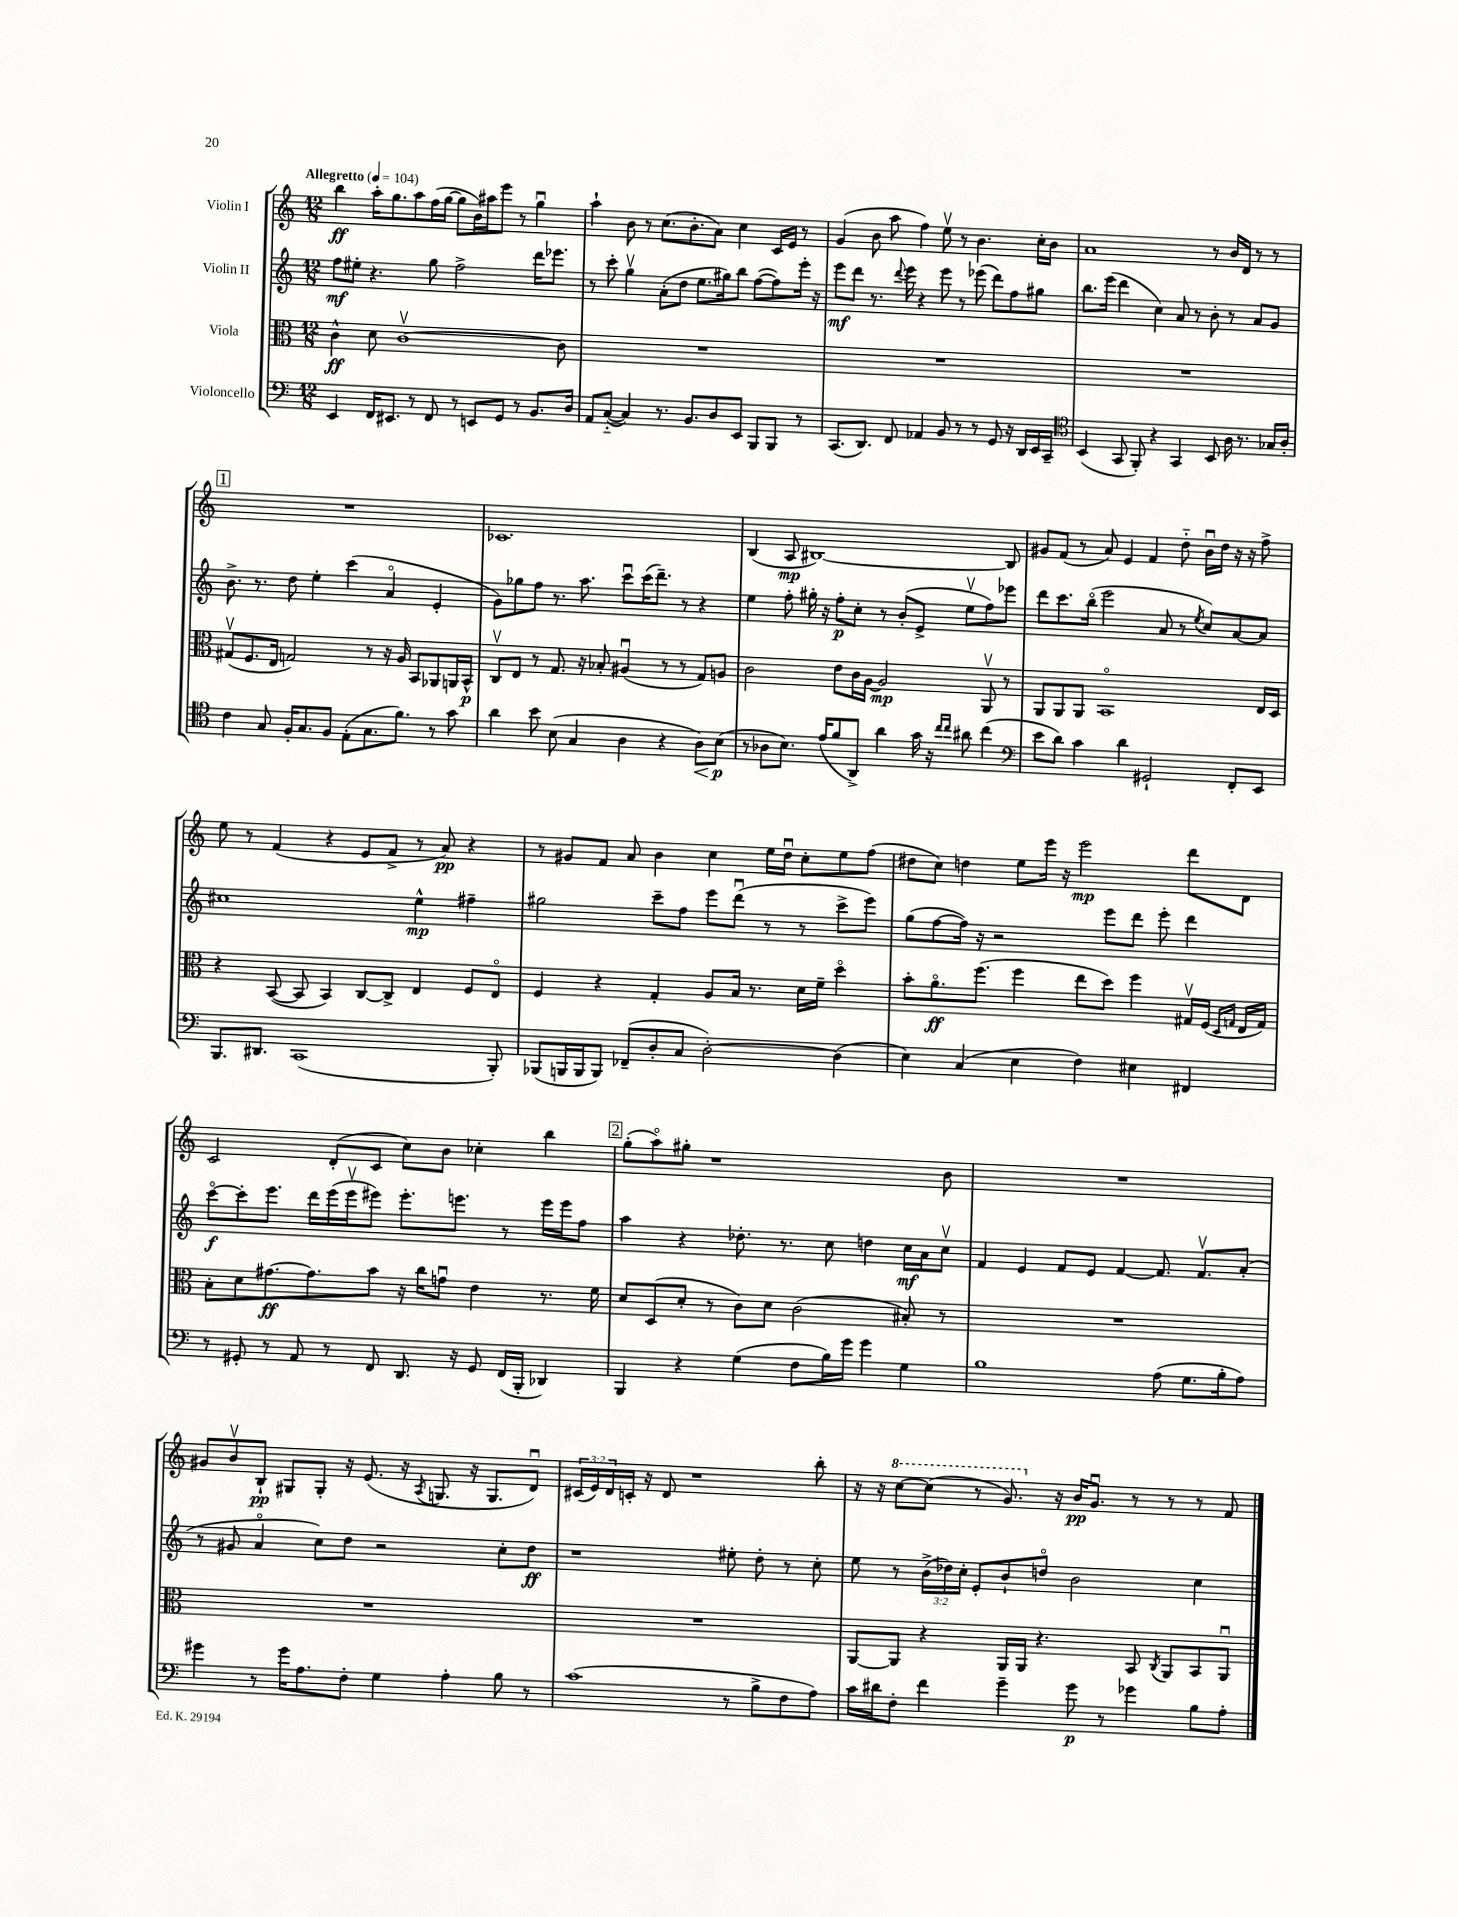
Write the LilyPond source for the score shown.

<<
\new StaffGroup <<
\new Staff = "s0" \with { instrumentName = "Violin I" } {
    \clef treble \key c \major \numericTimeSignature \time 12/8 \override Staff.TupletNumber.text = #tuplet-number::calc-fraction-text \tempo "Allegretto" 4 = 104
    b''4\ff a''16-. g''8. a''8 f''16( g''16~ g''8 b'16) ais''16 e'''8 r8 g''4\downbow |
    a''4-! b'8 r8 c''8.( b'8.-. a'8) c''4 c'16 e'16 r8 |
    g'4( b'8 a''8 f''4) e''8\upbow r8 b'4. c''16-. b'16 |
    a'1 r8 b'16 d'16 r8 r8 |
    \mark \markup { \box "1" } R1. |
    ces'1. |
    b4( a8\mp bis1~) bis8 |
    gis'8 f'8( r8 a'8) e'4 f'4 d''8-_ b'16\downbow d''16 r16 r16 f''8-> |
    e''8 r8 f'4( r4 e'8 f'8-> r8 a'8\pp) r4 |
    r8 gis'8 f'8 a'8 b'4 c''4 e''16 d''16\downbow c''8-. e''8 f''8( |
    dis''8 c''8) d''4 e''8 e'''16 r16 e'''2\mp d'''8 d'8 |
    c'2 d'8-.( c'8 c''8) b'8 ces''4-. b''4 |
    \mark \markup { \box "2" } g''8-.( a''8\flageolet) gis''8-. r1 b'8 |
    R1. |
    gis'8 b'8\upbow b8-!\pp gis8 gis8-. r16 e'8.( r16 \acciaccatura { a8 } g8. r16 g8. d'8\downbow) |
    \tuplet 3/2 { cis'16( e'16) d'16 } c'16-. r16 d'8 r1 b''8-. |
    r16 r16 \ottava #1 c'''8~ c'''8( r8 g''8.) \ottava #0 r16 b'16\pp g'8.\downbow r8 r8 r8 f'8 \bar "|." |
}
\new Staff = "s1" \with { instrumentName = "Violin II" } {
    \clef treble \key c \major \numericTimeSignature \time 12/8 \override Staff.TupletNumber.text = #tuplet-number::calc-fraction-text
    f''8\mf eis''8-. r4. g''8 f''2-> d'''16 ees'''8. |
    r8 c'''8-. g''4\upbow a'8-.( d''8 e''8. gis''16) b''8 f''8~( f''8) e'''16-. r16 |
    e'''8\mf d'''8 r8. \appoggiatura { d'''8 } e'''16 r4 e'''8 r8 ees'''8( d'''8) f''8 gis''8 |
    b''8. e'''16( d'''4 c''4) a'8 r8 b'8-. r8 a'8 g'8 |
    \mark \markup { \box "1" } b'8.-> r8. d''8 e''4-. c'''4( a'4\flageolet e'4-. |
    g'8) ges''8 f''8 r8. a''8. c'''8\downbow c'''16( d'''8.--) r8 r4 |
    e''4 f''8-. gis''16-. r16 f''8-.\p c''8-. r8 b'8-.( e'8-> e''8\upbow f''8) ees'''8 |
    d'''8 c'''8. b''16\flageolet( e'''2 a'8 r8 \acciaccatura { e''8 } c''8) a'8~ a'8 |
    cis''1 e''4-^\mp fis''4-- |
    gis''2 c'''8-- f''8 e'''8 d'''8\downbow( r8 r8 c'''8-> e'''8) |
    g''8( f''8~ f''16) r16 r2 e'''8 d'''8 e'''8-. d'''4 |
    c'''8~\flageolet\f c'''8-. e'''8. d'''16 e'''16( e'''16\upbow eis'''8) eis'''8.-. e'''8. r8 e'''16 e'''16 f''8 |
    \mark \markup { \box "2" } a''4 r4 des''8.-. r8. c''8 d''4 c''16\mf a'16 c''8\upbow |
    f'4 e'4 f'8 e'8 f'4~ f'8. f'8.\upbow a'8-.( |
    r8 gis'8 a'4\flageolet c''8) d''8 r2 c''8-. d''8\ff |
    r1 eis''8-. d''8-. r8 c''8-. |
    e''8 r8 \tuplet 3/2 { b'16->( des''16) c''16-. } e'8-. b'8-! d''8\flageolet b'2 c''4 \bar "|." |
}
\new Staff = "s2" \with { instrumentName = "Viola" } {
    \clef alto \key c \major \numericTimeSignature \time 12/8
    c'4-^\ff d'8 c'1~\upbow c'8 |
    R1. |
    R1. |
    R1. |
    \mark \markup { \box "1" } gis8\upbow( f8. e16 g2) r8 r16 a16 b,8 aes,8 a,16 b,16-^\p |
    c8\upbow e8 r8 g8. r16 bes8-. ais4\downbow( r8 r8 g8) a8 |
    c'2 e'8 c'16 a16~ a2\mp a,8\upbow r8 |
    a,8 a,8 a,8 b,1\flageolet e16 d16 |
    r4 b,8~( b,8 b,4) c8~ c8-> e4 f8 e8\flageolet |
    f4 r4 g4-. a8 b16 r8. d'16 f'16-- d''4\flageolet |
    b'8-. a'8.\flageolet\ff f''8.( f''4 e''8 d''8) f''4 gis16\upbow f16( \grace { d16 g16 } e16 g16) |
    b8-. d'8 gis'8.~\ff gis'8. b'8 r16 c''16 g'8\downbow e'4 r8. f'16 |
    \mark \markup { \box "2" } d'8 d8( d'8-. r8 c'8) d'8 c'2( bis8-.) r8 |
    R1. |
    R1. |
    R1. |
    a,8~ a,8 r4 a,16 a,16 r4. b,8 \acciaccatura { c8 } a,8 b,8 a,8\downbow \bar "|." |
}
\new Staff = "s3" \with { instrumentName = "Violoncello" } {
    \clef bass \key c \major \numericTimeSignature \time 12/8
    e,4 f,16 eis,8. r8 f,8 r8 e,8 g,8 r8 b,8. d16 |
    a,8 c8~-_( c4) r8. b,8. d8 e,8 b,,8 b,,8 r8 |
    c,8.( d,8.) f,8 aes,4 b,8 r8 r8 g,8 r16 d,16 e,16 c,16-- |
    \clef tenor b,4( g,8 f,8-.) r4 g,4 b,8 a16 r8. ges16 a16-. |
    \mark \markup { \box "1" } c'4 g8 f16-. g8. f8 e8-.( g8. f'8.) r8 g'8 |
    a'4 b'8 b8( g4 a4 r4 a8\<) b8\p\!( |
    r8 aes8 b8.) e'16( f'8 a,8->) a'4 g'16 r16 \grace { c''16 c''16 } ais'8 c''4( |
    \clef bass e'8 d'8) c'4 d'4 gis,2-! f,8-. e,8 |
    b,,8. dis,8. c,1( b,,8-.) |
    bes,,8( b,,16 b,,16 b,,8) fes,8--( d8-. c8 d2~-.) d4( |
    e4) c4( e4 f4) eis4 fis,4 |
    r8 gis,8-. r8 a,8 r8 f,8 d,8. r16 gis,8 f,16( b,,16-. des,4) |
    \mark \markup { \box "2" } b,,4 r4 g4( f8 b16) g'16 g'4 g4 |
    b1 a8( g8. b16-. a8) |
    gis'4 r8 gis'16 a8. f8-. g4 a4-. b8 r8 |
    c'1( r8 b8-> f8 a8) |
    c'16 dis'16 f8-. f'4 g'4-- g'8\p r8 ges'4 b8 a8-. \bar "|." |
}
>>
>>
\layout { \context { \Score \remove "Bar_number_engraver" } }
